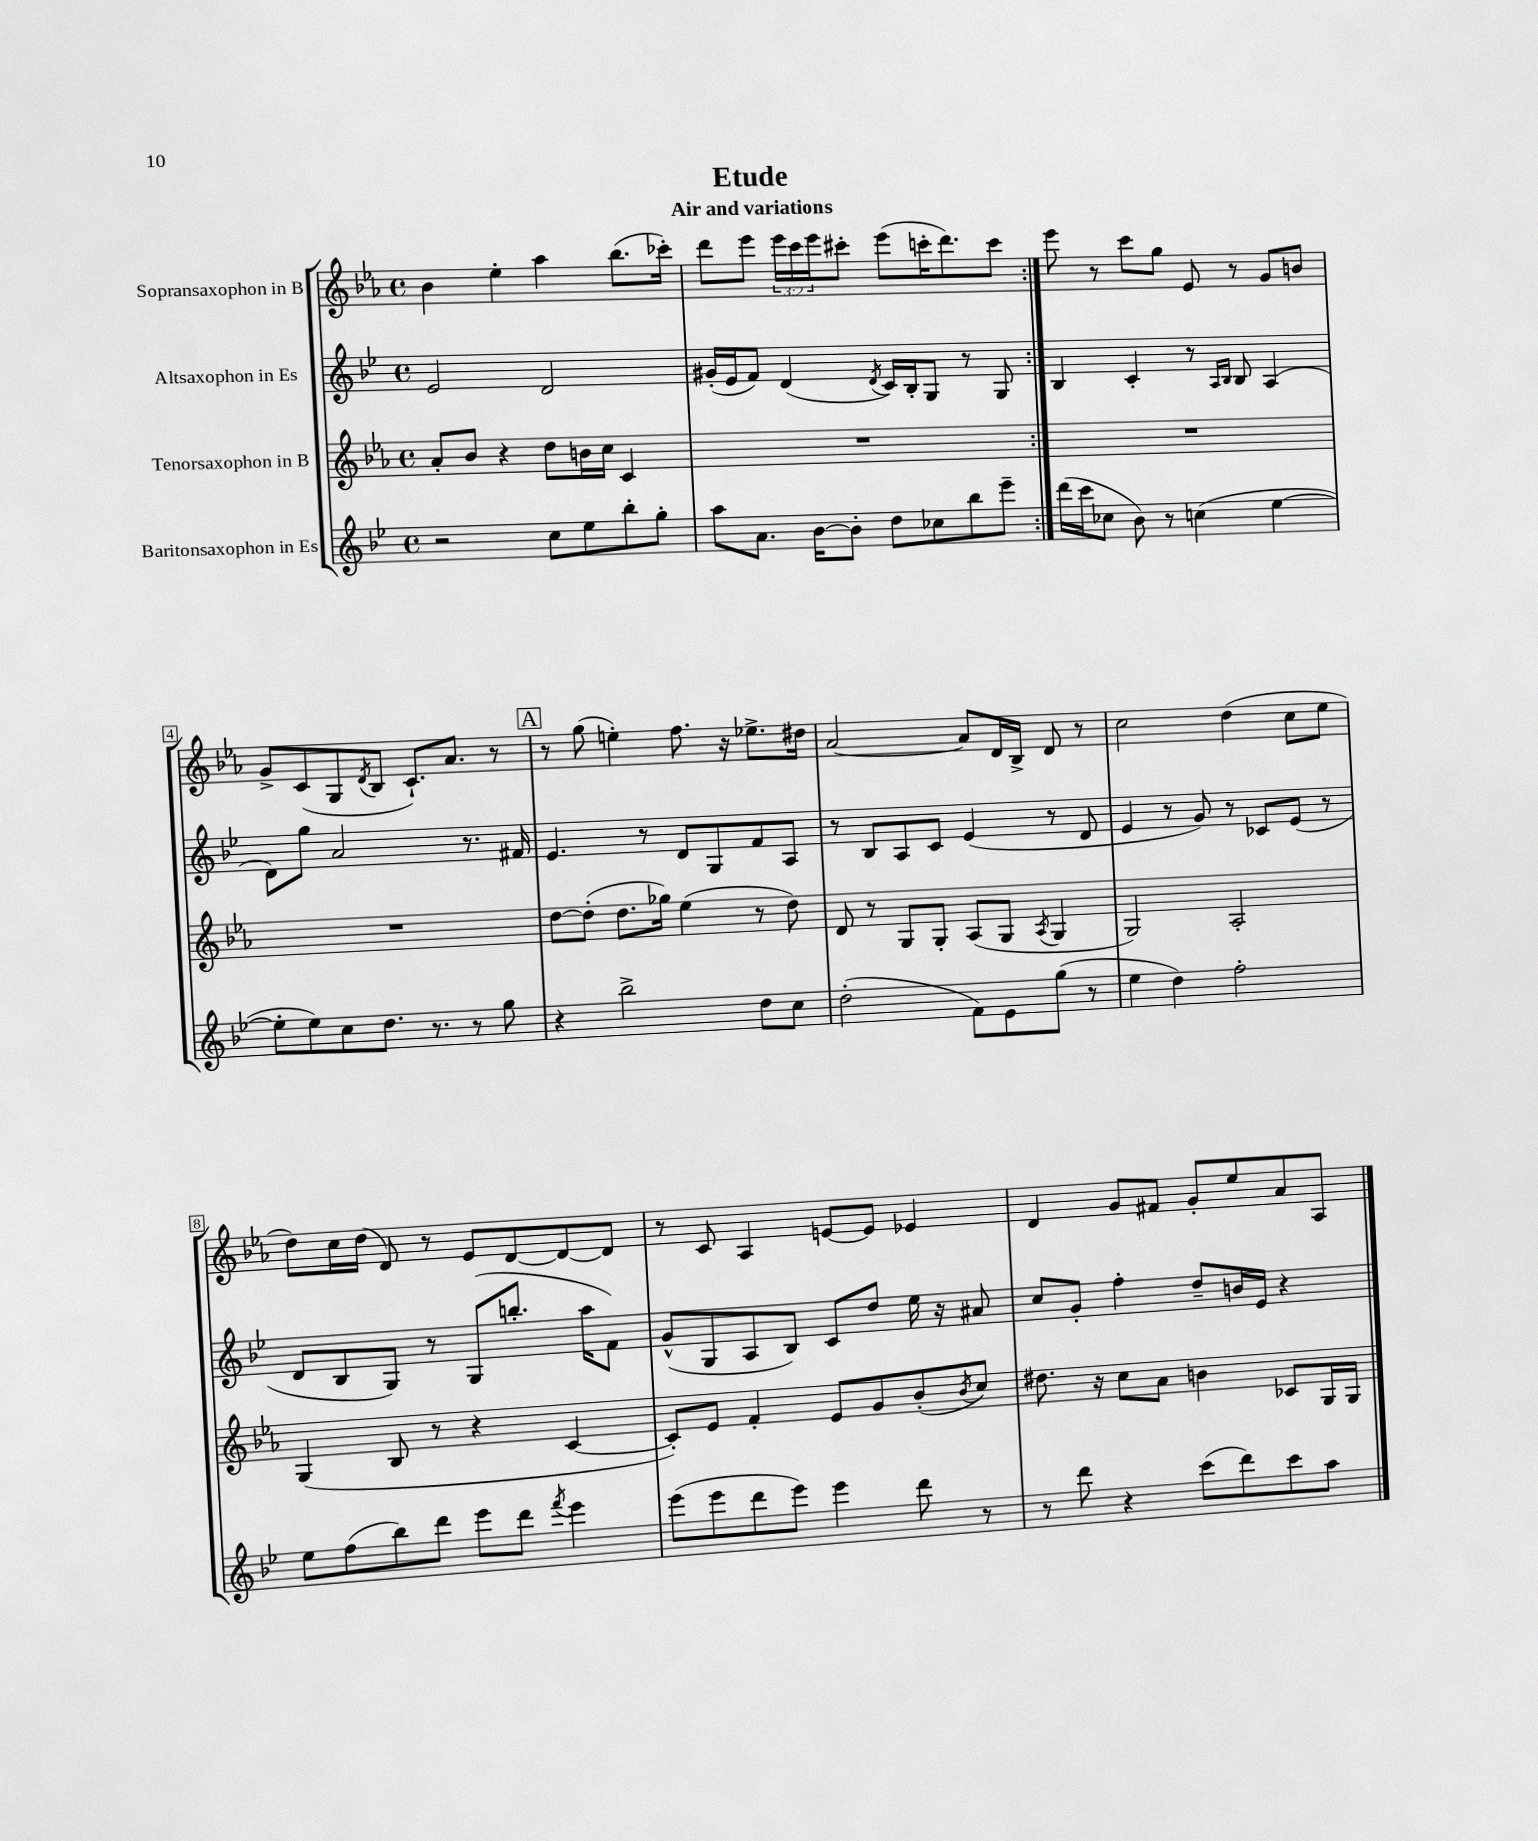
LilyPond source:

\header { title = "Etude" subtitle = "Air and variations" }
<<
\new StaffGroup <<
\new Staff = "s0" \with { instrumentName = "Sopransaxophon in B" } {
    \clef treble \key ees \major \defaultTimeSignature \time 4/4 \override Staff.TupletNumber.text = #tuplet-number::calc-fraction-text
    \repeat volta 2 { bes'4 ees''4-. aes''4 bes''8.( ces'''16-.) |
    d'''8 ees'''8 \tuplet 3/2 { ees'''16 c'''16 ees'''16 } cis'''8-. ees'''8( c'''16-. d'''8.) c'''8 | }
    ees'''8 r8 c'''8 g''8 ees'8 r8 g'8 b'8 |
    g'8-> c'8( g8 \acciaccatura { d'8 } bes8 c'8.-!) aes'8. r8 |
    \mark \markup { \box "A" } r8 g''8( e''4-.) f''8. r16 ees''8.-> dis''16 |
    aes'2~ aes'8 d'16 bes16-> d'8 r8 |
    c''2 d''4( c''8 ees''8 |
    d''8) c''16 d''16( d'8) r8 ees'8 d'8~ d'8~ d'8 |
    r8 c'8 aes4 e'8~ e'8 ees'4 |
    d'4 g'8 fis'8 g'8-. ees''8 aes'8 aes8 \bar "|." |
}
\new Staff = "s1" \with { instrumentName = "Altsaxophon in Es" } {
    \clef treble \key bes \major \defaultTimeSignature \time 4/4
    \repeat volta 2 { ees'2 d'2 |
    gis'16-.( ees'16 f'8) d'4( \acciaccatura { d'8 } c'16) bes16-. g8 r8 g8 | }
    bes4 c'4-. r8 \grace { a16 bes16 } bes8 a4( |
    d'8) g''8 a'2 r8. fis'16 |
    \mark \markup { \box "A" } ees'4. r8 d'8 g8 f'8 a8 |
    r8 bes8 a8 c'8 ees'4( r8 d'8 |
    ees'4 r8 g'8) r8 ces'8 ees'8( r8 |
    d'8 bes8 g8) r8 g8( b''8.-. a''16 f'8) |
    g'8-^( g8 a8 bes8) c'8 d''8 ees''16 r16 ais'8 |
    c''8 g'8-. f''4-. d''8-- b'16 ees'16 r4 \bar "|." |
}
\new Staff = "s2" \with { instrumentName = "Tenorsaxophon in B" } {
    \clef treble \key ees \major \defaultTimeSignature \time 4/4
    \repeat volta 2 { aes'8-. bes'8 r4 d''8 b'16 c''16 c'4 |
    R1 | }
    R1 |
    R1 |
    \mark \markup { \box "A" } d''8~ d''8-.( d''8. ges''16) ees''4( r8 d''8) |
    d'8 r8 g8 g8-. aes8( g8 \acciaccatura { aes8 } g4 |
    g2) aes2-. |
    g4( bes8 r8 r4 c'4~ |
    c'8-.) ees'8 f'4-. ees'8 g'8 bes'8-.( \acciaccatura { bes'8 } c''8) |
    dis''8. r16 c''8 aes'8 b'4 ces'8 g16 g16 \bar "|." |
}
\new Staff = "s3" \with { instrumentName = "Baritonsaxophon in Es" } {
    \clef treble \key bes \major \defaultTimeSignature \time 4/4
    \repeat volta 2 { r2 c''8 ees''8 bes''8-. g''8-. |
    a''8 a'8. bes'16~ bes'8-. d''8 ces''8 bes''8 ees'''8-- | }
    d'''16( c'''16 ces''8 bes'8) r8 c''4( ees''4~ |
    ees''8-. ees''8) c''8 d''8. r8. r8 g''8 |
    \mark \markup { \box "A" } r4 bes''2-> d''8 c''8 |
    d''2-.( f'8) ees'8 g''8( r8 |
    ees''4 d''4) f''2-. |
    ees''8 f''8( bes''8) d'''8 ees'''8 d'''8 \acciaccatura { f'''8 } ees'''4 |
    ees'''8( ees'''8 d'''8 ees'''8) ees'''4 d'''8 r8 |
    r8 d'''8 r4 c'''8( d'''8) c'''8 a''8 \bar "|." |
}
>>
>>
\layout { \context { \Score \override BarNumber.stencil = #(make-stencil-boxer 0.1 0.3 ly:text-interface::print) } }
